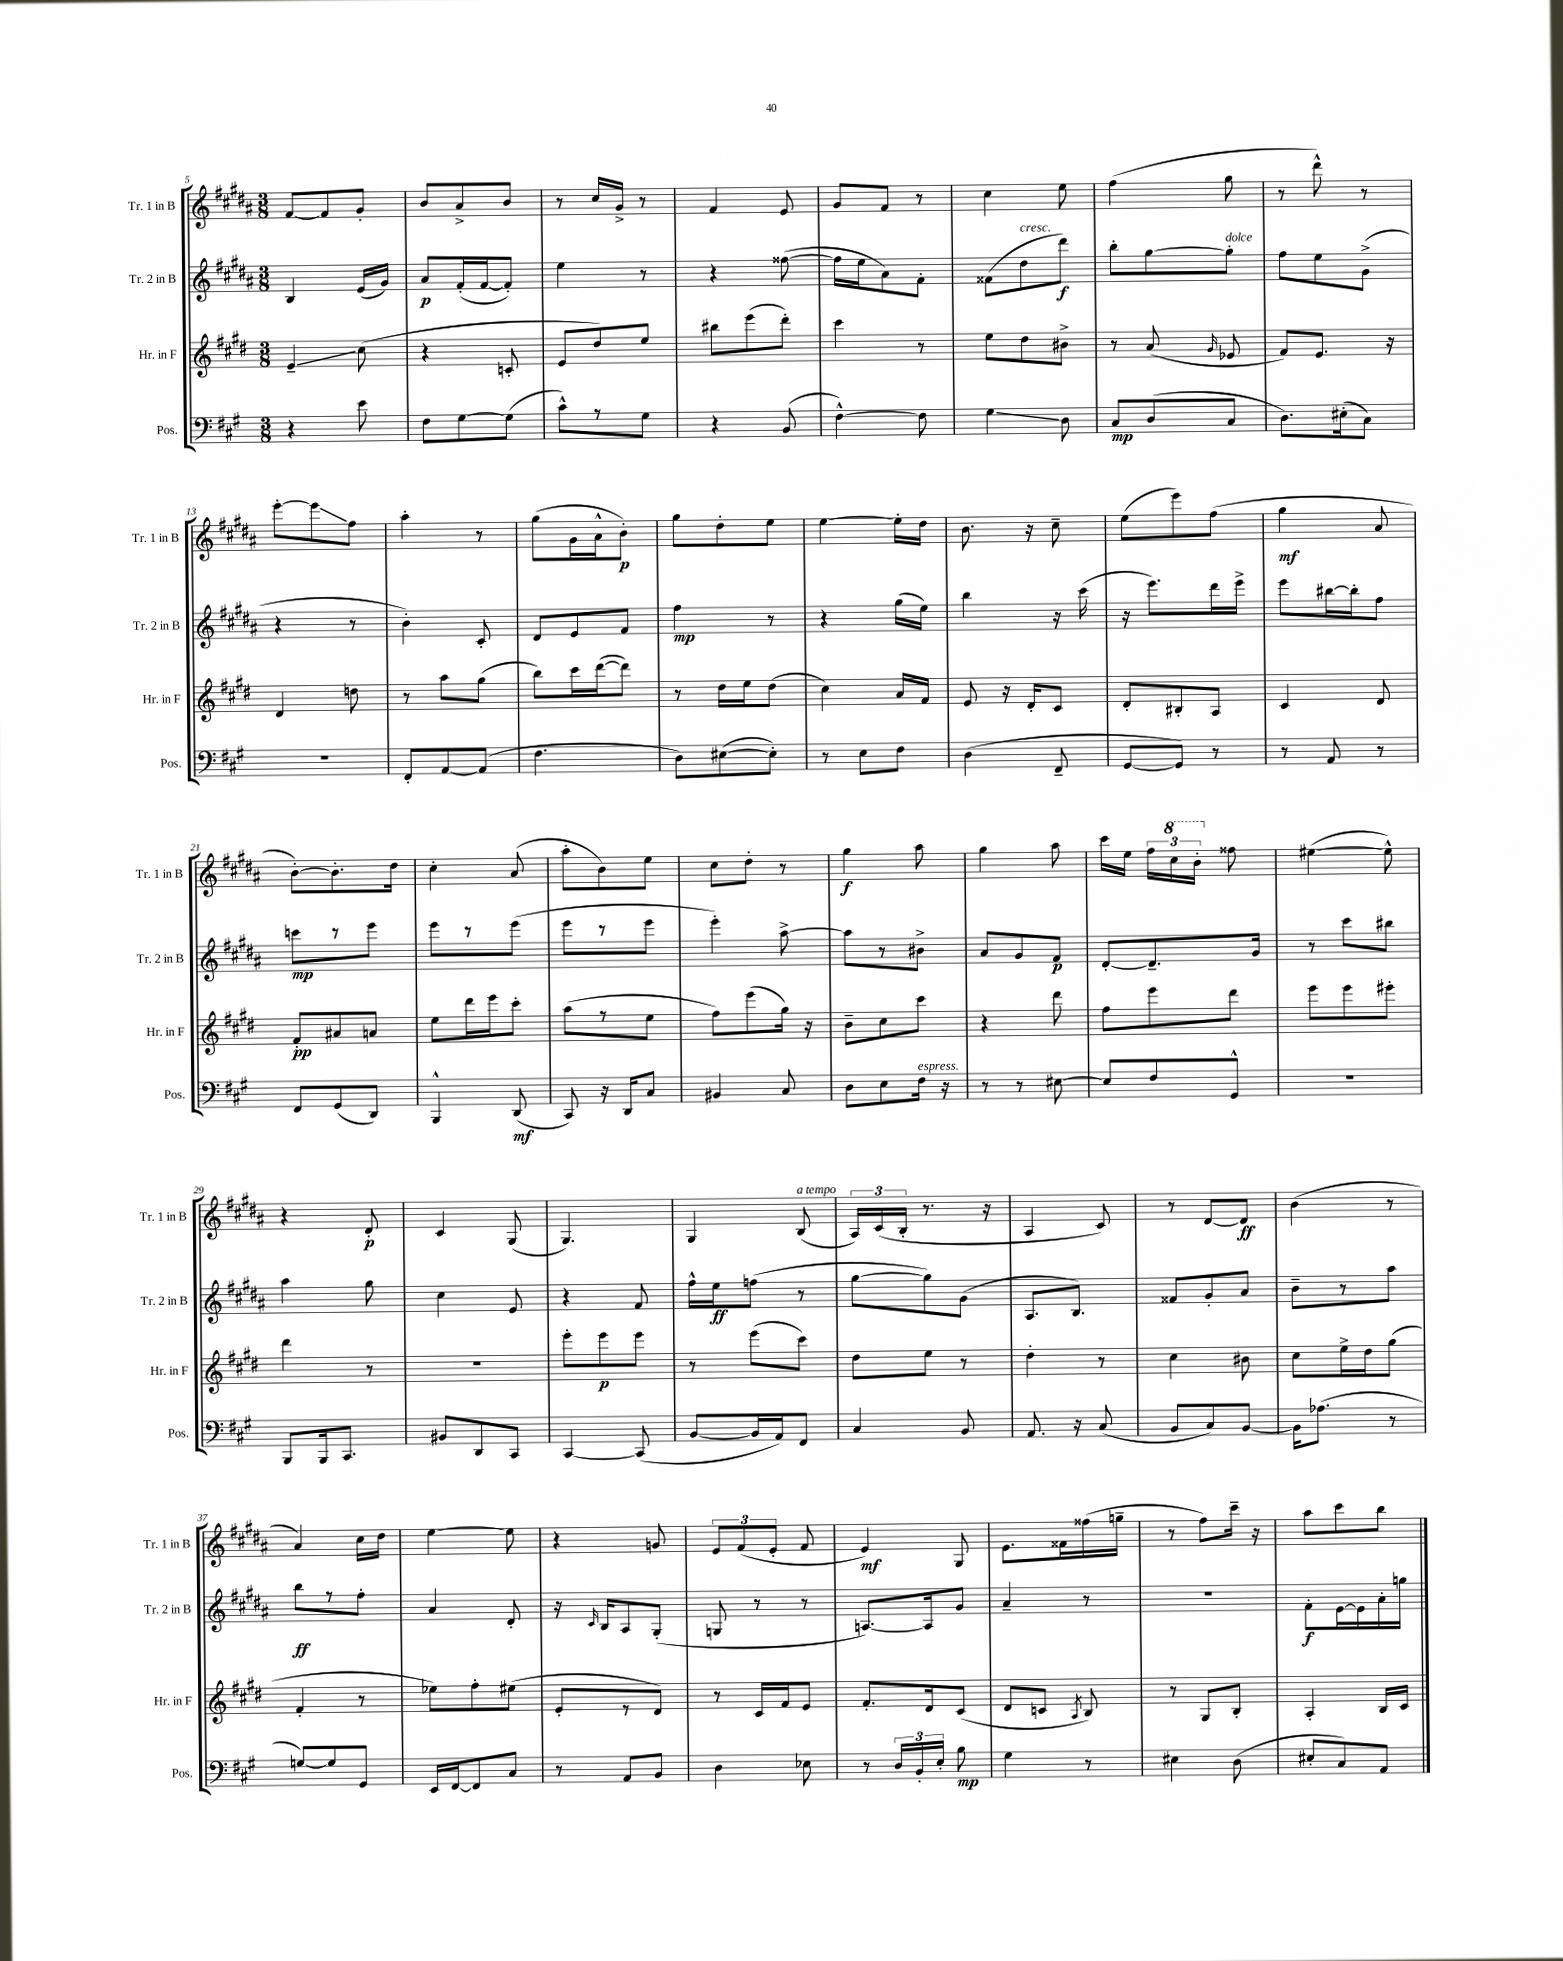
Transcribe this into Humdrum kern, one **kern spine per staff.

**kern	**kern	**kern	**kern
*staff4	*staff3	*staff2	*staff1
*clefF4	*clefG2	*clefG2	*clefG2
*k[f#c#g#]	*k[f#c#g#d#]	*k[f#c#g#d#a#]	*k[f#c#g#d#a#]
*M3/8	*M3/8	*M3/8	*M3/8
4r	4e~	4B	[8f#
.	.	.	8f#]
8e	(8cc#	(16e	8g#'
.	.	16g#)	.
=	=	=	=
8F#	4r	8a#	8b
[8G#	.	(16f#'	8a#^
.	.	[16f#	.
(8G#]	8c'	8f#'])	8b
=	=	=	=
8c#^^)	8e	4ee	8r
8r	8dd#)	.	16cc#
.	.	.	16g#^
8G#	8ee	8r	8r
=	=	=	=
4r	8bb#	4r	4f#
.	(8eee	.	.
(8BB	8ddd#')	([8ff##	8e
=	=	=	=
[4F#^^)	4ccc#	16ff##]	8g#
.	.	16ee	.
.	.	8a#)	8f#
8F#]	8r	8f#'	8r
=	=	=	=
4G#	8ee	(8f##	4cc#
.	8dd#	8dd#	.
8D	8b#^	8ddd#)	8ee
=	=	=	=
8C#	8r	8bb'	(4ff#
(8D	(8a	[8gg#	.
.	16qqg#	.	.
8C#	8e-	8gg#']	8gg#
=	=	=	=
8.D)	8f#)	8ff#	8r
.	8.e	8ee	8ddd#^^)
(16E#'	.	.	.
8C#)	.	(8g#^	8r
.	16r	.	.
=	=	=	=
4.r	4d#	4r	[8eee'
.	.	.	8eee]
.	8dd	8r	8ff#
=	=	=	=
8FF#'	8r	4b')	4aa#'
[8AA	8aa	.	.
(8AA]	(8gg#	8c#'	8r
=	=	=	=
4.F#	8bb)	8d#	(8gg#
.	16ccc#	8e	16g#
.	([16ddd#	.	16a#^^
.	8ddd#])	8f#	8b')
=	=	=	=
8D)	8r	4ff#	8gg#
([8E#	16dd#	.	8dd#'
.	16ee	.	.
8E#'])	(8dd#	8r	8ee
=	=	=	=
8r	4cc#)	4r	[4ee
8E	.	.	.
8F#	16a	(16gg#	16ee']
.	16f#	16ee)	16dd#
=	=	=	=
(4D	8e	4bb	8.b
.	16r	.	.
.	16d#'	.	16r
8FF#~	8c#	16r	8cc#~
.	.	(16ccc#	.
=	=	=	=
[8GG#	8d#'	16r	(8ee
.	.	8.eee)	.
8GG#])	8B#'	.	8eee)
8r	8A	16ddd#	(8ff#
.	.	16eee^	.
=	=	=	=
8r	4c#	8eee	4gg#
8AA	.	[16bb#	.
.	.	16bb#']	.
8r	8d#	8ff#	8a#
=	=	=	=
8FF#	8f#'	8ccc	[8b')
(8GG#	8a#	8r	8.b']
8DD)	8a	8eee	.
.	.	.	16dd#
=	=	=	=
4BBB^^	8ee	8eee	4cc#'
.	16ddd#	8r	.
.	16eee	.	.
(8DD	8ccc#'	(8eee	(8a#
=	=	=	=
8CC#)	(8aa	8eee	8aa#'
16r	8r	8r	8b)
16DD	.	.	.
8C#	8ee	8eee	8ee
=	=	=	=
4BB#	8ff#)	4eee')	8cc#
.	(8eee	.	8dd#'
8C#	16gg#)	[8aa#^	8r
.	16r	.	.
=	=	=	=
8D	8b~	8aa#]	4gg#
8E	8cc#	8r	.
16F#	8ccc#	8b#^	8aa#
16r	.	.	.
=	=	=	=
8r	4r	8a#	4gg#
8r	.	8g#	.
[8E#	8ddd#	8f#	8aa#
=	=	=	=
8E#]	8ff#	[8d#'	16ccc#
.	.	.	16ee
8F#	8eee	8.d#~]	24ff#
.	.	.	24ccc#
.	.	.	24bb'
8GG#^^	8ddd#	.	8ff##
.	.	16g#	.
=	=	=	=
4.r	8eee	8r	([4ee#
.	8eee	8ccc#	.
.	8eee#'	8bb#	8ee#^^])
=	=	=	=
8BBB	4ddd#	4aa#	4r
16BBB	.	.	.
8.CC#	.	.	.
.	8r	8gg#	8d#'
=	=	=	=
8BB#	4.r	4cc#	4c#
8DD	.	.	.
8CC#	.	8e	(8G#
=	=	=	=
[4CC#	8eee'	4r	4.G#)
.	8eee	.	.
(8CC#]	8eee	8f#	.
=	=	=	=
[8BB	8r	16ff#^^	4G#
.	.	16ee	.
16BB]	(8eee	(8ff	.
16AA)	.	.	.
8FF#	8ccc#)	8r	(8B
=	=	=	=
4C#	8dd#	[8gg#	24A#)
.	.	.	(24c#
.	.	.	24B'
.	8ee	8gg#])	8.r
8BB	8r	(8g#	.
.	.	.	16r
=	=	=	=
8.AA	4dd#'	8.A#	4A#
16r	.	8.B)	.
(8C#	8r	.	8c#)
=	=	=	=
8BB	4cc#	8f##	8r
8C#)	.	8g#'	[8d#
[8BB	8b#	8a#	8d#]
=	=	=	=
16BB]	8cc#	8b~	(4b
(8.A-	.	.	.
.	16ee^	8r	.
.	16dd#	.	.
8r	(8gg#	8aa#	8r
=	=	=	=
[8G)	4f#'	8bb	4a#)
8G]	.	8r	.
8GG#	8r	8ff#'	16cc#
.	.	.	16dd#
=	=	=	=
16EE	8ee-)	4a#	[4ee
[16FF#	.	.	.
8FF#]	8ff#'	.	.
8C#	(8ee#	8d#'	8ee]
=	=	=	=
8r	8e'	16r	4r
.	.	16qqc#	.
.	.	16B	.
8AA	8r	8A#	.
8BB	8d#)	(8G#'	8g
=	=	=	=
4D	8r	8G	12e
.	.	.	(12f#
.	16c#	8r	.
.	.	.	12e'
.	16f#	.	.
8E-	8e	8r	8f#
=	=	=	=
8r	8.f#'	[8.A)	4e)
24D	.	.	.
24BB'	.	.	.
.	16d#	16A]	.
24E'	.	.	.
8B	(8c#	8g#	8G#
=	=	=	=
4G#	8d#	4a#~	8.e
.	8c	.	.
.	.	.	16f##
.	8qA	.	.
8r	8B)	8r	(16ff##
.	.	.	16gg~
=	=	=	=
4E#	8r	4.r	8r
.	8G#	.	8ff#)
(8D	8B'	.	16ccc#~
.	.	.	16r
=	=	=	=
8E#'	4A'	8f#'	8aa#
8C#)	.	[16e	8ccc#
.	.	16e]	.
8AA	16B	16a#'	8bb
.	16c#	16gg	.
==	==	==	==
*-	*-	*-	*-
